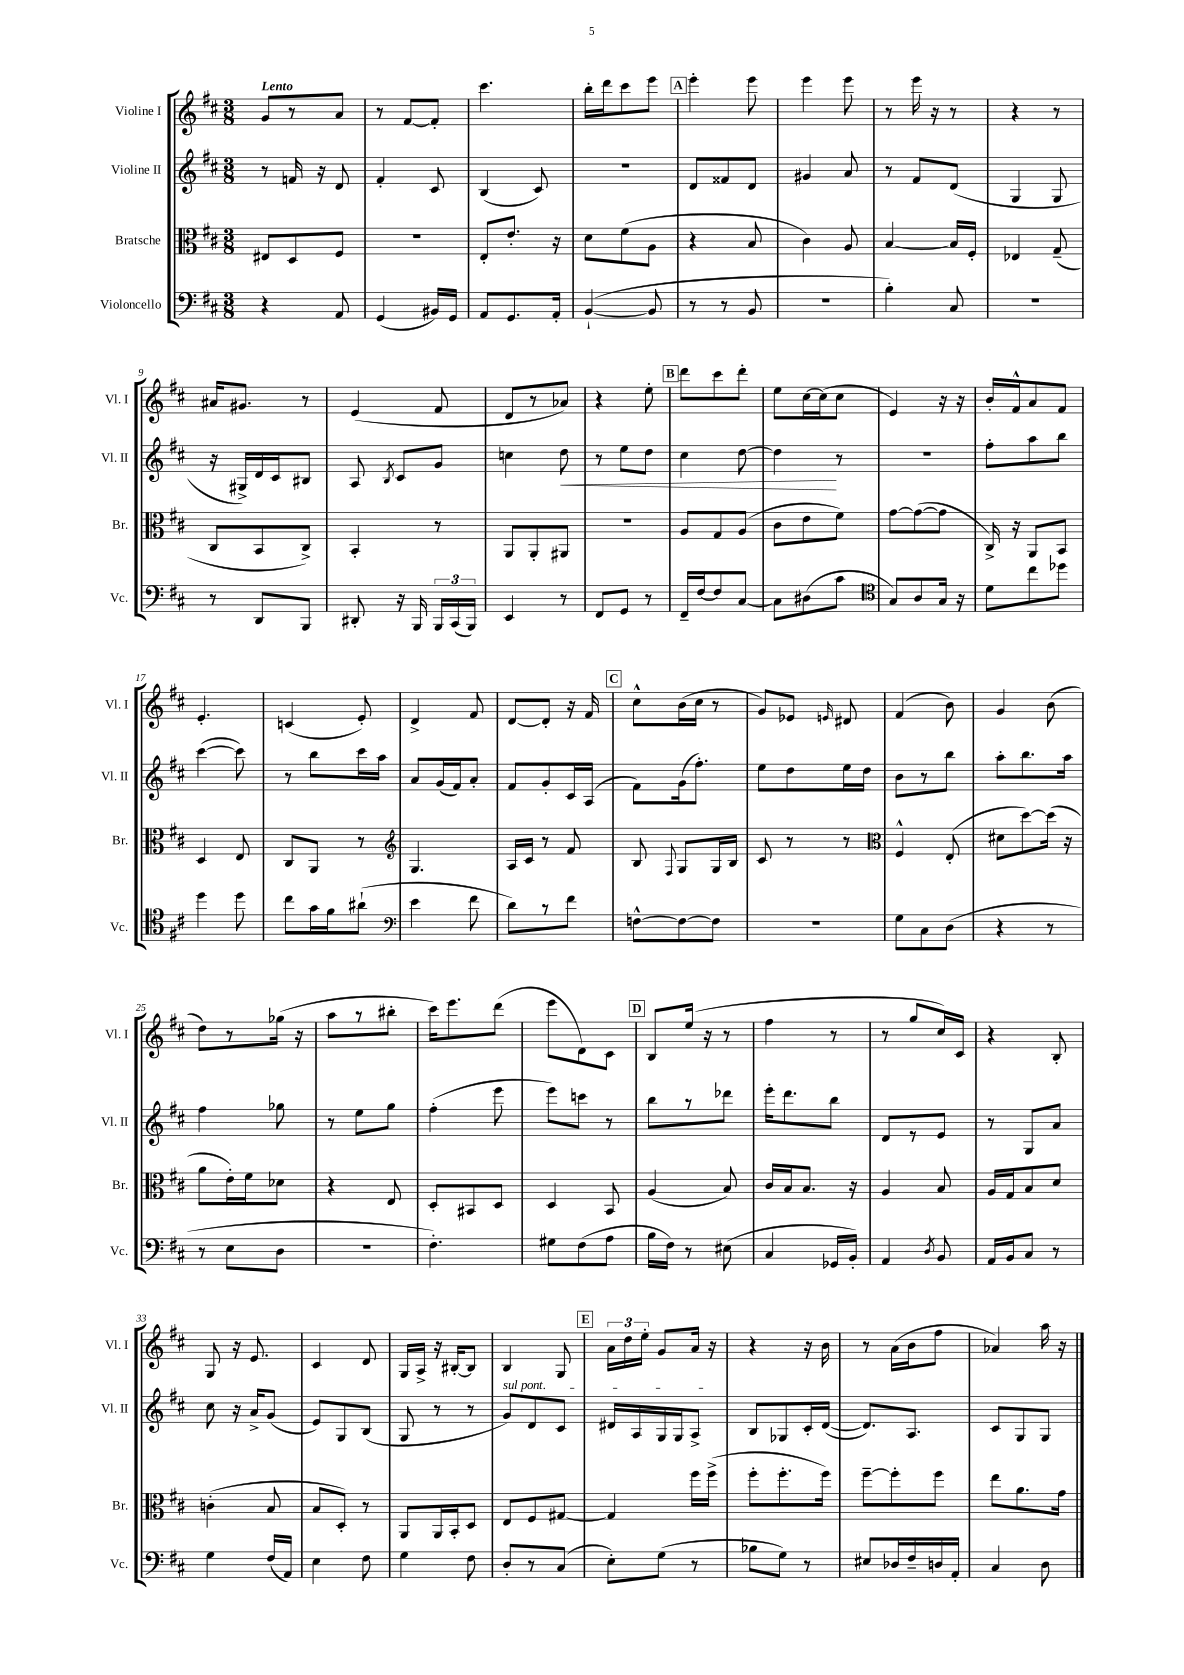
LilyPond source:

<<
\new StaffGroup <<
\new Staff = "s0" \with { instrumentName = "Violine I" shortInstrumentName = "Vl. I" } {
    \clef treble \key d \major \numericTimeSignature \time 3/8 \tempo "Lento"
    \autoBeamOff g'8[ r8 a'8] |
    r8 fis'8[~ fis'8]-. |
    cis'''4. |
    b''16[-. d'''16 cis'''8 e'''8] |
    \mark \markup { \box "A" } e'''4-. e'''8 |
    e'''4 e'''8 |
    r8 e'''16 r16 r8 |
    r4 r8 |
    ais'16[ gis'8.] r8 |
    e'4( fis'8 |
    d'8[ r8 aes'8]) |
    r4 e''8-. |
    \mark \markup { \box "B" } d'''8[ cis'''8 d'''8]-. |
    e''8[ cis''16~ cis''16( cis''8] |
    e'4) r16 r16 |
    b'16[-. fis'16-^ a'8 fis'8] |
    e'4.-. |
    c'4( e'8-.) |
    d'4-> fis'8 |
    d'8[~ d'8]-. r16 fis'16 |
    \mark \markup { \box "C" } cis''8[-^ b'16( cis''16] r8 |
    g'8[) ees'8] \grace { e'16 } dis'8 |
    fis'4( b'8) |
    g'4 b'8( |
    d''8[) r8 ges''16]( r16 |
    a''8[ r8 bis''8]-. |
    cis'''16[) e'''8. d'''8]( |
    e'''8[ d'8) cis'8] |
    \mark \markup { \box "D" } b8[ e''16]( r16 r8 |
    fis''4 r8 |
    r8 g''8[ cis''16) cis'16] |
    r4 b8-. |
    g8 r16 e'8. |
    cis'4 d'8 |
    g16[ a16]-> r16 bis16[~-. bis8] |
    b4 g8 |
    \mark \markup { \box "E" } \tuplet 3/2 { a'16[ d''16 e''16]-. } g'8[ a'16] r16 |
    r4 r16 b'16 |
    r8 a'16[( b'16 fis''8] |
    aes'4) a''16 r16 \bar "|." |
}
\new Staff = "s1" \with { instrumentName = "Violine II" shortInstrumentName = "Vl. II" } {
    \clef treble \key d \major \numericTimeSignature \time 3/8
    \autoBeamOff r8 f'16 r16 d'8 |
    fis'4-. cis'8 |
    b4( cis'8) |
    R4. |
    \mark \markup { \box "A" } d'8[ fisis'8 d'8] |
    gis'4 a'8 |
    r8 fis'8[ d'8]( |
    g4 g8 |
    r16 gis16[->) d'16 cis'16 bis8] |
    a8 \acciaccatura { b8 } cis'8[ g'8] |
    c''4 d''8\< |
    r8 e''8[ d''8] |
    \mark \markup { \box "B" } cis''4 d''8~ |
    d''4\! r8 |
    r4. |
    fis''8[-. a''8 b''8] |
    cis'''4~( cis'''8) |
    r8 b''8[ cis'''16 a''16] |
    a'8[ g'16( fis'16) a'8]-. |
    fis'8[ g'8-. cis'16 a16]( |
    \mark \markup { \box "C" } fis'8[) g'16( fis''8.]-.) |
    e''8[ d''8 e''16 d''16] |
    b'8[ r8 b''8] |
    a''8[-. b''8. a''16] |
    fis''4 ges''8 |
    r8 e''8[ g''8] |
    fis''4-.( e'''8 |
    e'''8[) c'''8] r8 |
    \mark \markup { \box "D" } b''8[ r8 des'''8] |
    e'''16[-. d'''8. b''8] |
    d'8[ r8 e'8] |
    r8 g8[ a'8] |
    cis''8 r16 a'16[-> g'8]( |
    e'8[) g8 b8]( |
    g8 r8 r8 |
    \once \override TextSpanner.bound-details.left.text = \markup { \italic "sul pont." } g'8[\startTextSpan) d'8 cis'8] |
    \mark \markup { \box "E" } dis'16[ a16 g16 g16 a8]->\stopTextSpan |
    b8[ ges8 cis'16-. d'16]~( |
    d'8.[) a8.] |
    cis'8[ g8 g8] \bar "|." |
}
\new Staff = "s2" \with { instrumentName = "Bratsche" shortInstrumentName = "Br." } {
    \clef alto \key d \major \numericTimeSignature \time 3/8
    \autoBeamOff eis8[ d8 fis8] |
    R4. |
    e8[-. e'8.]-. r16 |
    d'8[ fis'8( a8] |
    \mark \markup { \box "A" } r4 b8 |
    cis'4) a8 |
    b4~ b16[ fis16]-. |
    ees4 g8--( |
    cis8[ b,8 cis8]->) |
    b,4-. r8 |
    a,8[ a,8-. ais,8] |
    R4. |
    \mark \markup { \box "B" } a8[ g8 a8]( |
    cis'8[ e'8 fis'8]) |
    g'8[~ g'8~( g'8] |
    cis16->) r16 a,8[ b,8] |
    d4 e8 |
    cis8[ a,8] r8 |
    \clef treble g4. |
    a16[ cis'16] r8 fis'8 |
    \mark \markup { \box "C" } b8 \appoggiatura { fis8 } g8[ g16 b16] |
    cis'8 r8 r8 |
    \clef alto fis4-^ e8-.( |
    dis'8[ d''8~) d''16]( r16 |
    a'8[ e'16-.) fis'16 des'8] |
    r4 e8 |
    d8[-. bis,8 d8] |
    d4 b,8 |
    \mark \markup { \box "D" } a4( b8) |
    cis'16[ b16 b8.] r16 |
    a4 b8 |
    a16[ g16 b8 d'8] |
    c'4-.( b8 |
    b8[ d8]-.) r8 |
    a,8[ a,16 b,16-. d8] |
    e8[ fis8 gis8]~ |
    \mark \markup { \box "E" } gis4 fis''16[ fis''16]->( |
    fis''8[-. fis''8.-. fis''16]) |
    fis''8[~-- fis''8-. fis''8] |
    e''8[ a'8. g'16] \bar "|." |
}
\new Staff = "s3" \with { instrumentName = "Violoncello" shortInstrumentName = "Vc." } {
    \clef bass \key d \major \numericTimeSignature \time 3/8
    \autoBeamOff r4 a,8 |
    g,4( bis,16[) g,16] |
    a,8[ g,8. a,16]-. |
    b,4~-!( b,8 |
    \mark \markup { \box "A" } r8 r8 b,8 |
    R4. |
    b4-.) cis8 |
    R4. |
    r8 d,8[ b,,8] |
    dis,8-. r16 b,,16 \tuplet 3/2 { b,,16[ cis,16( b,,16]) } |
    e,4 r8 |
    fis,8[ g,8] r8 |
    \mark \markup { \box "B" } fis,16[-- fis16~ fis8 cis8]~ |
    cis8[ dis8( cis'8] |
    \clef tenor g8[) a8 g16] r16 |
    d'8[ cis''8 des''8] |
    d''4 d''8 |
    cis''8[ g'16 fis'16 ais'8]-!( |
    \clef bass e'4 fis'8 |
    d'8[) r8 fis'8] |
    \mark \markup { \box "C" } f8[~-^ f8~ f8] |
    R4. |
    g8[ cis8 d8]( |
    r4 r8 |
    r8 e8[ d8] |
    R4. |
    fis4.-.) |
    gis8[ fis8( a8] |
    \mark \markup { \box "D" } b16[ fis16]) r8 eis8( |
    cis4 ges,16[ b,16]-.) |
    a,4 \acciaccatura { d8 } b,8 |
    a,16[ b,16 cis8] r8 |
    g4 fis16[( a,16]) |
    e4 fis8 |
    g4 fis8 |
    d8[-. r8 cis8]( |
    \mark \markup { \box "E" } e8[-.) g8]( r8 |
    bes8[ g8]) r8 |
    eis8[ des16 fis16-- d16 a,16]-. |
    cis4 d8 \bar "|." |
}
>>
>>
